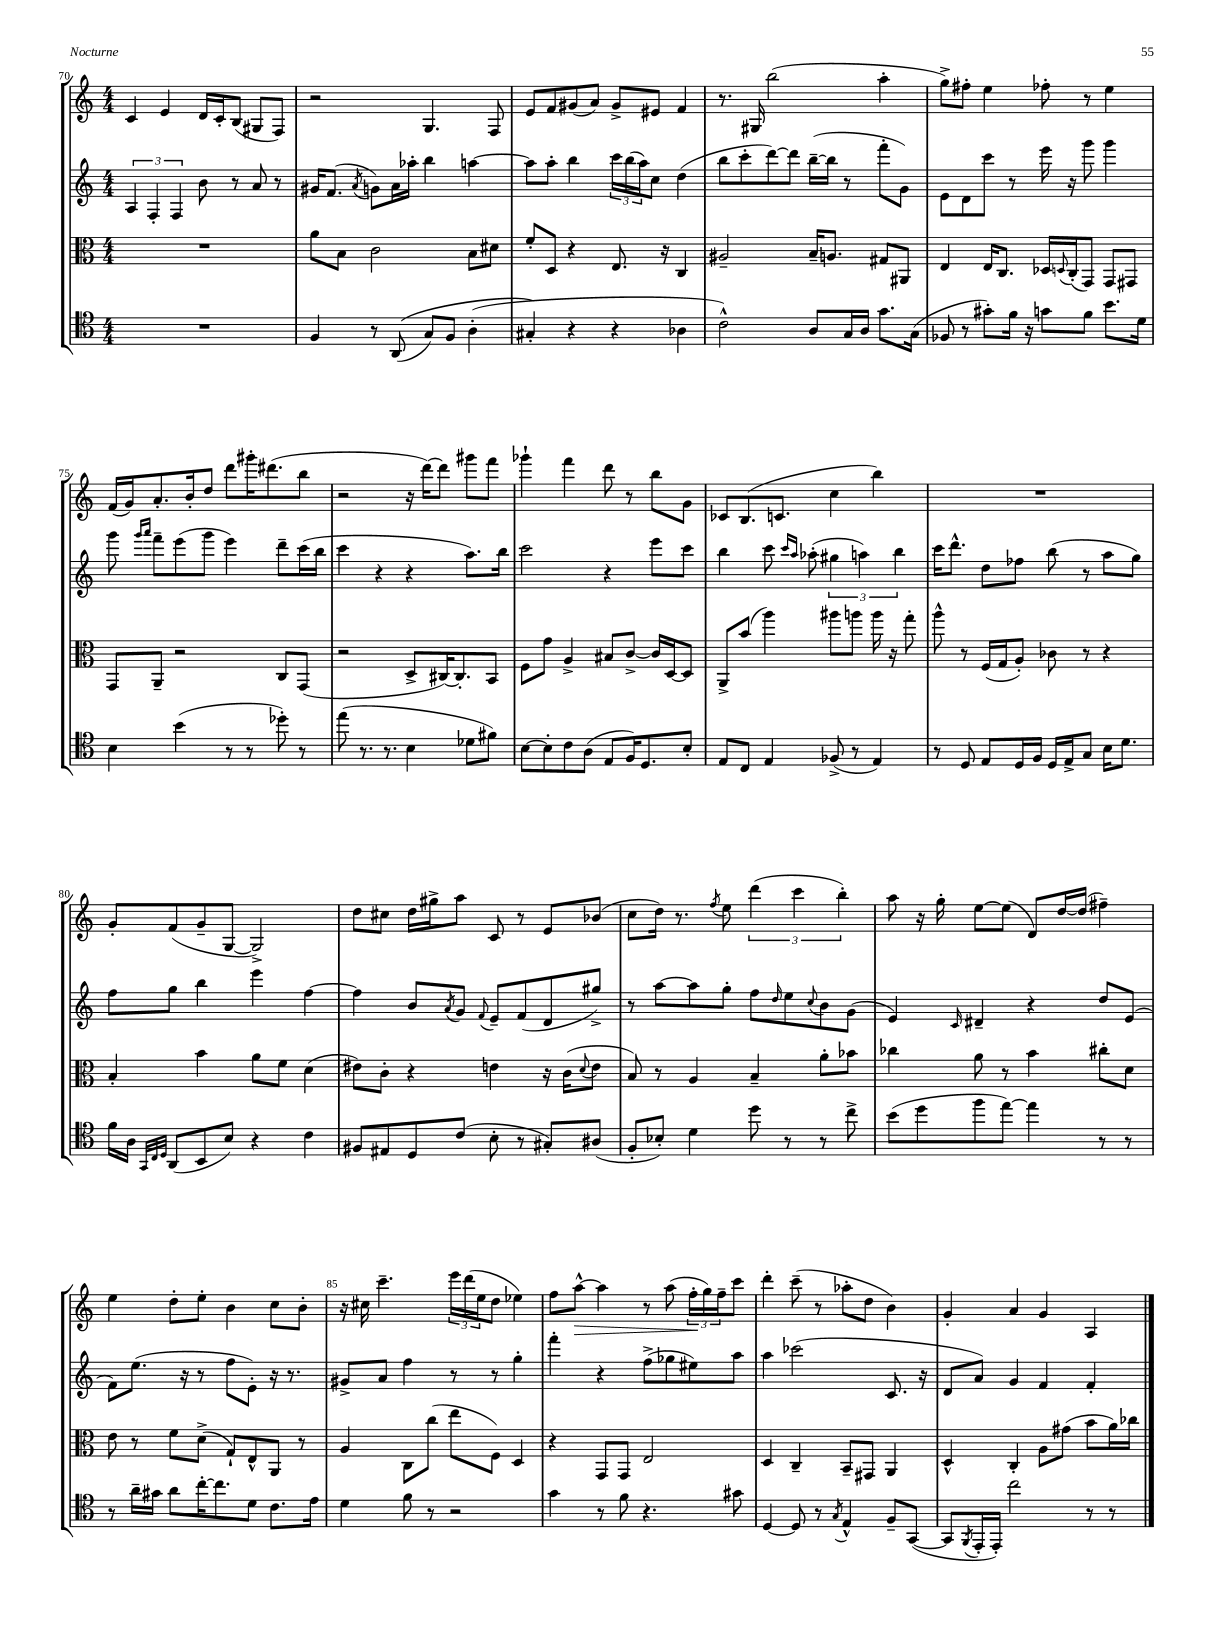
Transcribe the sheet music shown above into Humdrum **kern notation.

**kern	**kern	**kern	**kern	**dynam
*part4	*part3	*part2	*part1	*part1
*staff4	*staff3	*staff2	*staff1	*staff1
*clefC4	*clefC3	*clefG2	*clefG2	*
*k[]	*k[]	*k[]	*k[]	*
*M4/4	*M4/4	*M4/4	*M4/4	*
=70	=70	=70	=70	=70
1r	1r	6A/	4c/	.
.	.	6F'/	.	.
.	.	.	4e/	.
.	.	6F/	.	.
.	.	8b\	16d/LL	.
.	.	.	16c'/J	.
.	.	8r	(8B/J	.
.	.	8a/	8G#X/L	.
.	.	8r	8F/J)	.
=71	=71	=71	=71	=71
4F/	8a\L	16g#X/KL	2r	.
.	.	(8.f/J	.	.
.	8B\J	.	.	.
.	.	8qa/	.	.
8r	2c\	8gn\L)	.	.
((8AA/	.	16a\L	.	.
.	.	16aa-X'\JJ	.	.
8G/L)	.	4bb\	4.G/	.
8F/J	.	.	.	.
(4A'\	8B\L	[4aan\	.	.
.	8d#X\J	.	8F/	.
=72	=72	=72	=72	=72
4G#X'/)	8f'/L	8aa\L]	8e/L	.
.	8D/J	8aa'\J	8f/	.
4r	4r	4bb\	(8g#X/	.
.	.	.	8a/J)	.
4r	8.E/	24ccc\LL	8g#^/L	.
.	.	(24bb\	.	.
.	.	24aa\J)	.	.
.	.	8cc\J	8e#X/J	.
.	16r	.	.	.
4A-X\	4C/	(4dd\	4f/	.
=73	=73	=73	=73	=73
2c^^\)	2A#X~/	8bb\L	8.r	.
.	.	8ccc'\	.	.
.	.	.	16G#X/	.
.	.	[8ddd\)	(2bb\	.
.	.	8ddd\J]	.	.
8A/L	16B~/KL	([16bb~\LL	.	.
.	8.An/J	16bb\JJ]	.	.
16G/L	.	8r	.	.
16A/JJ	.	.	.	.
8.g\L	8G#X/L	8fff'\L	4aa'\	.
.	8AA#X/J	8g\J)	.	.
(16G\Jk	.	.	.	.
=74	=74	=74	=74	=74
8F-X/	4E/	8e\L	8gg^\L)	.
8r	.	8d\	8ff#X'\J	.
8g#X'\L)	16E/KL	8ccc\J	4ee\	.
.	8.C/J	.	.	.
16f\Jk	.	8r	.	.
16r	.	.	.	.
8gn\L	16D-X/LL	16eee\	8ff-X'\	.
.	8qqDn/	.	.	.
.	(16C'/J	16r	.	.
8f\J	8GG/J)	8ggg\	8r	.
8.b\L	8GG/L	4ggg\	4ee\	.
.	8GG#X/J	.	.	.
16d\Jk	.	.	.	.
!!LO:LB:g=z
=75	=75	=75	=75	=75
4B\	8GG/L	8ggg\	(16f/LL	.
.	.	.	16g/J)	.
.	.	16qqggg/LL	.	.
.	.	16qqaaa/JJ	.	.
.	8AA~/J	8fff~\L	8.a'/	.
(4b\	2r	(8eee\	.	.
.	.	.	16b'/k	.
.	.	8ggg\J	8dd/J	.
8r	.	4eee\)	8ddd\L	.
8r	.	.	16ggg#X'\K	.
.	.	.	(8.ddd#X\	.
8dd-X'\)	8C/L	8ddd~\L	.	.
8r	(8GG/J	(16ccc\L	8bb\J	.
.	.	16bb\JJ	.	.
=76	=76	=76	=76	=76
(8ee\	2r	4ccc\	2r	.
8.r	.	.	.	.
.	.	4r	.	.
8.r	.	.	.	.
4B\	8D^/L	4r	16r	.
.	.	.	[16ddd\KL)	.
.	[16C#X/K)	.	8ddd\J]	.
.	8.C#'/]	.	.	.
8d-X\L	.	8.aa\L)	8ggg#X\L	.
8f#X\J)	8BB/J	.	8fff\J	.
.	.	16bb\Jk	.	.
=77	=77	=77	=77	=77
[8B\L	8F\L	2ccc\	4ggg-X`\	.
8B'\]	8g\J	.	.	.
8c\	4A^/	.	4fff\	.
(8A\J	.	.	.	.
8E/L	8B#X/L	4r	8ddd\	.
16F/K)	[8c^/J	.	8r	.
8.D/	.	.	.	.
.	16c/LL]	8eee\L	8bb\L	.
.	[16D/J	.	.	.
8B'/J	8D/J]	8ccc\J	8g\J	.
=78	=78	=78	=78	=78
8E/L	8AA^/L	4bb\	8c-X/L	.
8C/J	(8b/J	.	(8.B/	.
4E/	4aa\)	8ccc\	.	.
.	.	.	8.cn/J	.
.	.	16qqccc/LL	.	.
.	.	16qqaa/JJ	.	.
.	.	(8aa-X'\	.	.
(8F-X^/	8aa#X\L	6gg#X\	4cc\	.
8r	8aan\J	.	.	.
.	.	6aan\)	.	.
4E/)	16aa\	.	4bb\)	.
.	16r	.	.	.
.	.	6bb\	.	.
.	8gg'\	.	.	.
=79	=79	=79	=79	=79
8r	8aa^^\	16ccc\KL	1r	.
.	.	8.ddd^^\J	.	.
8D/	8r	.	.	.
8E/L	(16F/LL	8dd\L	.	.
.	16G/J	.	.	.
16D/L	8A'/J)	8ff-X\J	.	.
16F/JJ	.	.	.	.
16D/LL	8c-X\	(8bb\	.	.
16E^/J	.	.	.	.
8G/J	8r	8r	.	.
16B\KL	4r	8aa\L	.	.
8.d\J	.	.	.	.
.	.	8gg\J)	.	.
!!LO:LB:g=z
=80	=80	=80	=80	=80
16f\LL	4B'/	8ff\L	8g'/L	.
16A\JJ	.	.	.	.
32qqGG/LLL	.	.	.	.
32qqC/	.	.	.	.
32qqD/JJJ	.	.	.	.
(8AA/L	.	8gg\J	(8f/	.
8BB/	4b\	4bb\	8g~/	.
8B/J)	.	.	[8G/J	.
4r	8a\L	4eee\	2G^/])	.
.	8f\J	.	.	.
4c\	(4d\	[4ff\	.	.
=81	=81	=81	=81	=81
8F#X/L	8e#X\L)	4ff\]	8dd\L	.
8E#X/	8c'\J	.	8cc#X\J	.
8D/	4r	8b/L	16dd\LL	.
.	.	.	16gg#X^\J	.
.	.	8qa/	.	.
(8c/J	.	8g/J	8aa\J	.
.	.	8qqf/	.	.
8B'\	4en\	8e~/L	8c/	.
8r	.	(8f/	8r	.
8G#X'/L)	16r	8d/	8e/L	.
.	(16c\KL	.	.	.
.	8qqd/	.	.	.
(8A#X/J	8e\J	8gg#X^/J)	(8b-X/J	.
=82	=82	=82	=82	=82
8F'/L	8B/)	8r	8cc\L	.
8B-X'/J)	8r	[8aa\L	16dd\Jk)	.
.	.	.	8.r	.
4d\	4A/	8aa\]	.	.
.	.	.	8qff/	.
.	.	8gg'\J	8ee\	.
8dd\	4B~/	8ff\L	(6ddd\	.
.	.	16qqdd/	.	.
8r	.	8ee\	.	.
.	.	.	6ccc\	.
.	.	8qqcc/	.	.
8r	8a'\L	8b\	.	.
.	.	.	6bb'\)	.
8cc^\	8b-X\J	(8g\J	.	.
=83	=83	=83	=83	=83
(8b\L	4cc-X\	4e/)	8aa\	.
8dd\	.	.	16r	.
.	.	.	16gg'\	.
.	.	16qqc/	.	.
8ff\	8a\	4d#X~/	[8ee\L	.
[8ee\J)	8r	.	(8ee\J]	.
4ee\]	4b\	4r	8d/L)	.
.	.	.	[16dd/L	.
.	.	.	(16dd/JJ]	.
8r	8cc#X'\L	8dd/L	4ff#X~\)	.
8r	8d\J	(8e/J	.	.
!!LO:LB:g=z
=84	=84	=84	=84	=84
8r	8e\	8f\L)	4ee\	.
16a~\LL	8r	(8.ee\J	.	.
16g#X\JJ	.	.	.	.
8a\L	8f\L	.	8dd'\L	.
.	.	16r	.	.
[16cc'\K	(8d^\J	8r	8ee'\J	.
8.cc\]	.	.	.	.
.	8G`/L)	8ff\L	4b\	.
8d\J	8E^^/	8e'\J)	.	.
8.c\L	8AA/J	16r	8cc\L	.
.	.	8.r	.	.
.	8r	.	8b'\J	.
16e\Jk	.	.	.	.
=85	=85	=85	=85	=85
4d\	4A/	8g#X^/L	16r	.
.	.	.	16cc#X\	.
.	.	8a/J	4.ccc~\	.
8f\	8C\L	4ff\	.	.
8r	(8cc\J	.	.	.
2r	8ee\L	8r	24eee\LL	.
.	.	.	(24ddd\	.
.	.	.	24ee\J	.
.	8F\J)	8r	8dd\J	.
.	4D/	4gg'\	4ee-X\)	.
=86	=86	=86	=86	=86
4g\	4r	4fff'\	8ff\L	.
!	!	!	!	!LO:HP:b
.	.	.	[8aa^^\J	>
8r	8GG/L	4r	4aa\]	.
8f\	8GG/J	.	.	.
4.r	2E/	(8ff^\L	8r	.
.	.	8gg-X\	(8aa\	.
.	.	8ee#X\)	24ff'\LL	.
.	.	.	24gg\)	]
.	.	.	24ff~\J	.
8g#X\	.	8aa\J	8ccc\J	.
=87	=87	=87	=87	=87
[4D/	4D/	4aa\	4ddd'\	.
8D/]	4C~/	(2ccc-X\	(8ccc~\	.
8r	.	.	8r	.
8qG/	.	.	.	.
4E^^/	8BB~/L	.	8aa-X'\L	.
.	8GG#X/J	.	8dd\J	.
8F~/L	4AA/	8.c/	4b\)	.
([8GG/J	.	.	.	.
.	.	16r	.	.
=88	=88	=88	=88	=88
8GG/L]	4D^^/	8d/L	4g'/	.
8qFF/	.	.	.	.
16EE'/L	.	8a/J)	.	.
16EE'/JJ)	.	.	.	.
2cc\	4C'/	4g/	4a/	.
.	8A\L	4f/	4g/	.
.	(8g#X\J	.	.	.
8r	8b\L	4f'/	4A/	.
8r	16a\L)	.	.	.
.	16cc-X\JJ	.	.	.
==	==	==	==	==
*-	*-	*-	*-	*-
